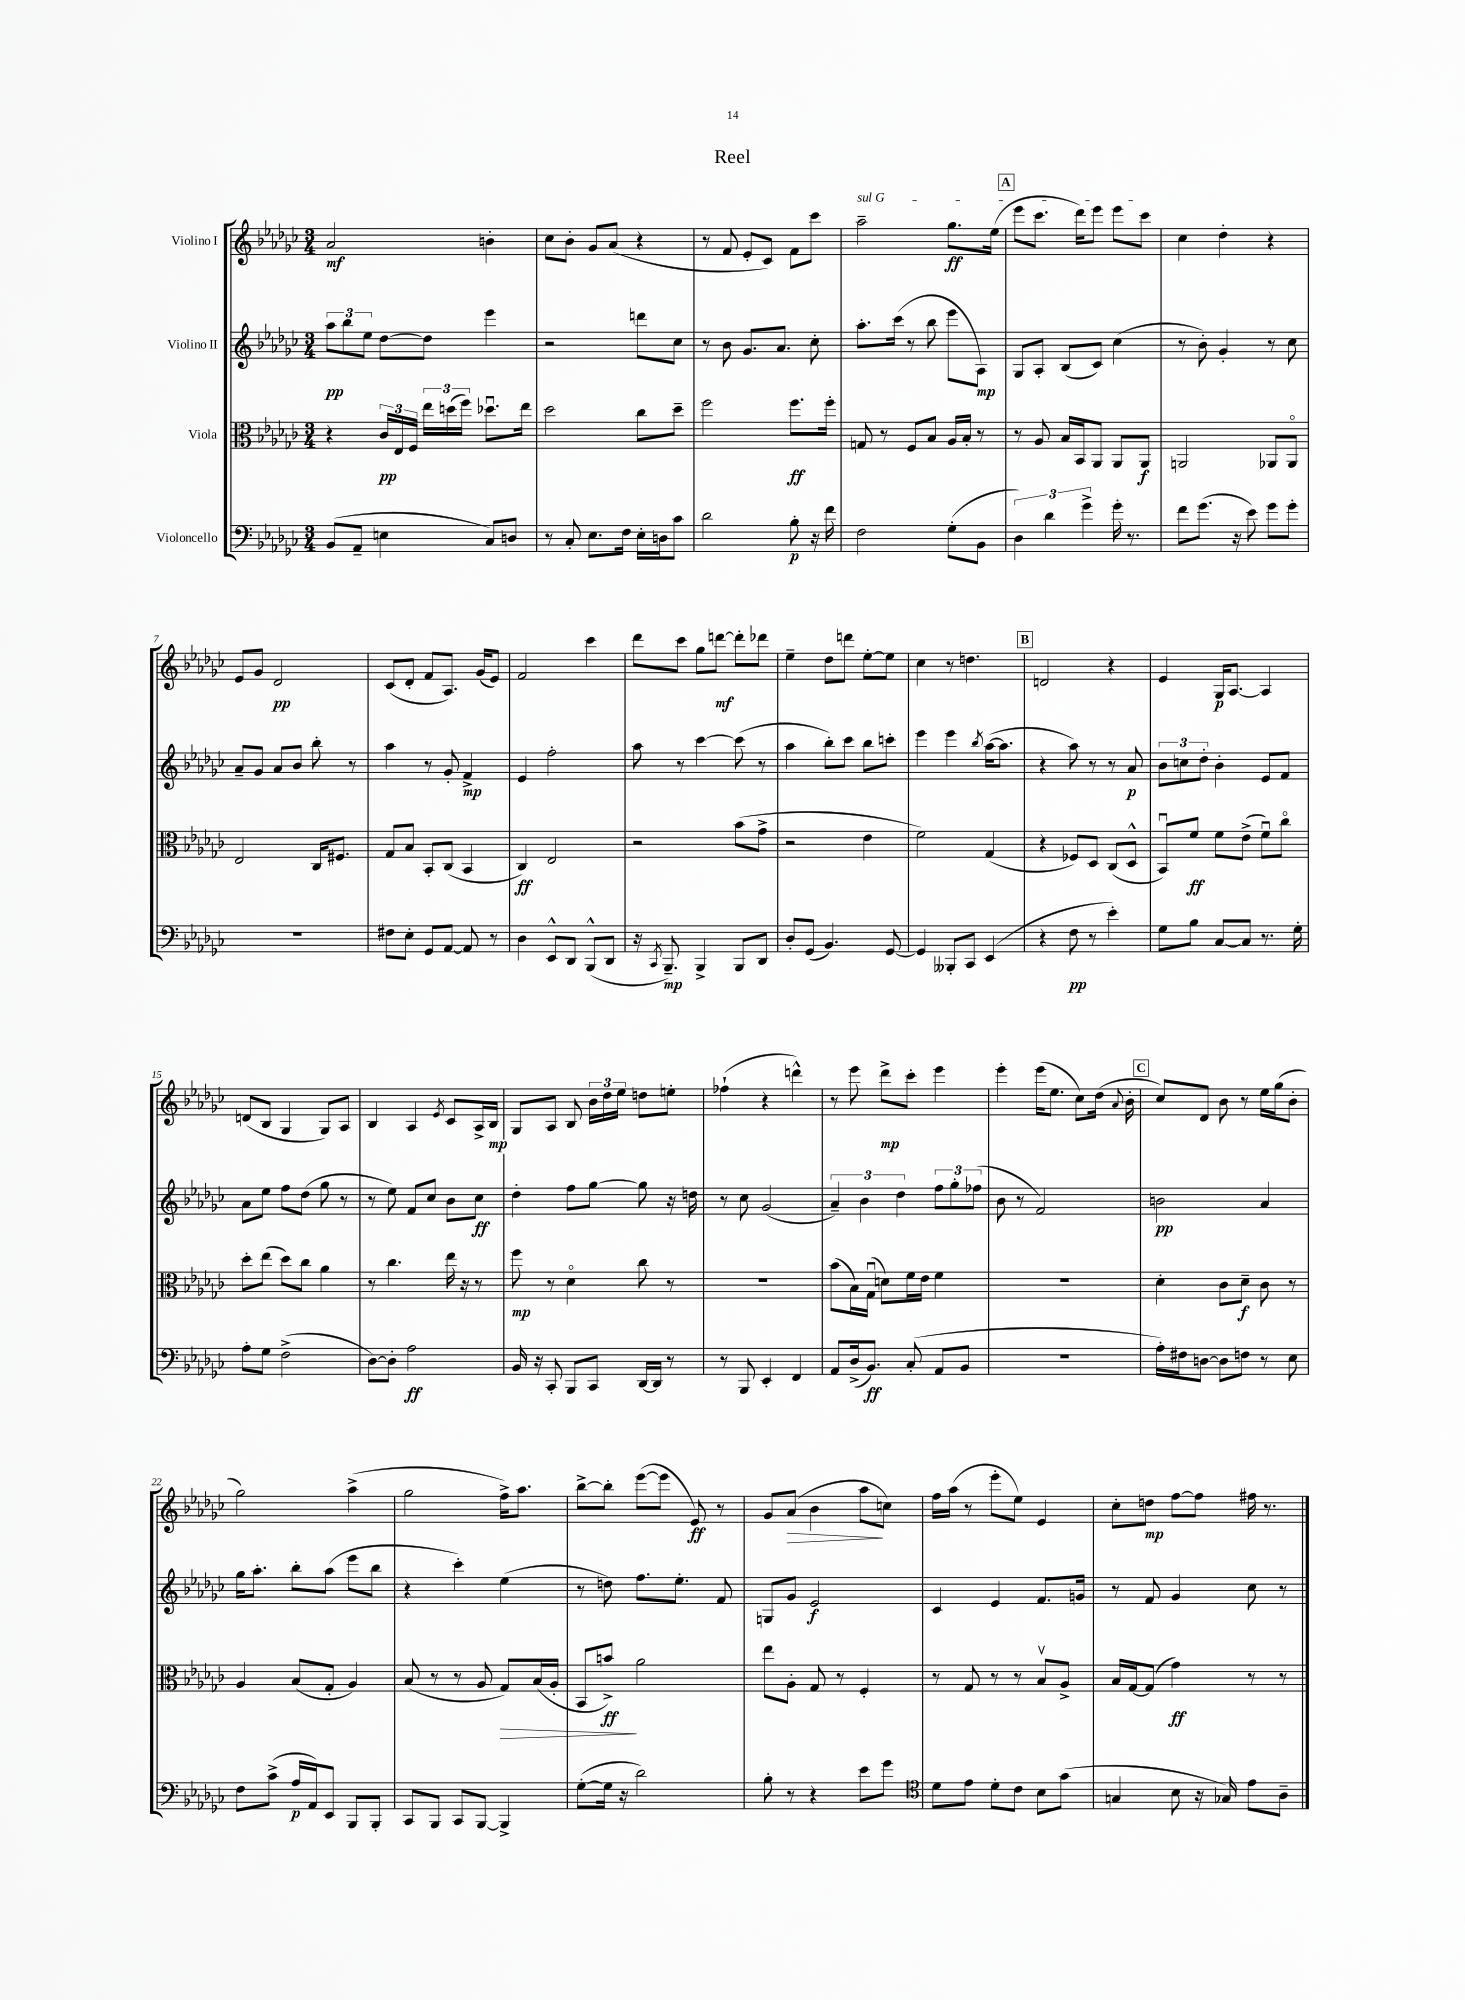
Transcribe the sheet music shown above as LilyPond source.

\header { title = "Reel" }
<<
\new StaffGroup <<
\new Staff = "s0" \with { instrumentName = "Violino I" } {
    \clef treble \key ges \major \numericTimeSignature \time 3/4
    \autoBeamOff aes'2\mf b'4-. |
    ces''8[ bes'8]-. ges'8[ aes'8]( r4 |
    r8 f'8 ees'8[-. ces'8]) f'8[ ces'''8] |
    \once \override TextSpanner.bound-details.left.text = \markup { \italic "sul G" } aes''2--\startTextSpan ges''8.[\ff ees''16]( |
    \mark \markup { \box "A" } ees'''8[ ces'''8.] des'''16[) ees'''8] ees'''8[ ces'''8]\stopTextSpan |
    ces''4 des''4-. r4 |
    ees'8[ ges'8] des'2\pp |
    ces'8[( des'8]-. f'8[ aes8.]) ges'16[( ees'8]) |
    f'2 ces'''4 |
    des'''8[ ces'''8] ges''8[ d'''8]~\mf d'''8[-. des'''8] |
    ees''4-- des''8[ d'''8] ees''8[~-. ees''8] |
    ces''4 r8 d''4. |
    \mark \markup { \box "B" } d'2 r4 |
    ees'4 ges16[\p aes8.]~ aes4 |
    d'8[( bes8] ges4 ges8[) aes8] |
    bes4 aes4 \acciaccatura { ees'8 } ces'8[ aes16-> bes16]\mp |
    ges8[ aes8] bes8 \tuplet 3/2 { bes'16[ des''16 ees''16] } d''8[ e''8]-. |
    fes''4-!( r4 d'''4-^) |
    r8 ees'''8 des'''8[->\mp ces'''8]-. ees'''4 |
    ees'''4-. ees'''16[( ees''8.] ces''8[) des''16]( \appoggiatura { aes'8 } bes'16-. |
    \mark \markup { \box "C" } ces''8[) des'8] bes'8 r8 ees''16[ ges''16( bes'8]-. |
    ges''2) aes''4->( |
    ges''2 f''16[->) aes''8.] |
    bes''8[~-> bes''8]-. ees'''8[~( ees'''8] ees'8\ff) r8 |
    ges'8[ aes'8]\>( bes'4 aes''8[\! c''8]) |
    f''16[ aes''16]( r8 ees'''8[-. ees''8]) ees'4 |
    ces''8[-. d''8]\mp f''8[~ f''8] fis''16 r8. \bar "|." |
}
\new Staff = "s1" \with { instrumentName = "Violino II" } {
    \clef treble \key ges \major \numericTimeSignature \time 3/4
    \autoBeamOff \tuplet 3/2 { aes''8[\pp bes''8 ees''8] } des''8[~ des''8] ees'''4 |
    r2 d'''8[ ces''8] |
    r8 bes'8 ges'8.[ aes'8.] ces''8-. |
    aes''8.[-. ces'''16]( r8 bes''8 ees'''8[ aes8]\mp) |
    \mark \markup { \box "A" } ges8[ aes8]-. bes8[( ces'8]) ces''4( |
    r8 bes'8-.) ges'4-. r8 ces''8 |
    aes'8[-- ges'8] aes'8[ bes'8] bes''8-. r8 |
    aes''4 r8 ges'8-. f'4->\mp |
    ees'4 f''2-. |
    aes''8 r8 ces'''4~ ces'''8( r8 |
    aes''4 bes''8[-.) ces'''8] bes''8[ c'''8]-. |
    ees'''4 ees'''4 \acciaccatura { bes''8 } aes''16[~( aes''8.] |
    \mark \markup { \box "B" } r4 aes''8) r8 r8 aes'8\p |
    \tuplet 3/2 { bes'8[ c''8 des''8]-. } bes'4-. ees'8[ f'8] |
    aes'8[ ees''8] f''8[ des''8]( ges''8 r8 |
    r8 ees''8) f'8[ ces''8] bes'8[ ces''8]\ff |
    des''4-. f''8[ ges''8]~ ges''8 r16 d''16 |
    r8 ces''8 ges'2( |
    \tuplet 3/2 { aes'4--) bes'4 des''4 } \tuplet 3/2 { f''8[ ges''8-. fes''8]( } |
    bes'8 r8 f'2) |
    \mark \markup { \box "C" } b'2\pp aes'4 |
    ges''16[ aes''8.]-. bes''8[-. aes''8]( ees'''8[ bes''8] |
    r4 ces'''4-.) ees''4( |
    r8 d''8) f''8.[ ees''8.]-. f'8 |
    g8[ ges'8] ees'2\f |
    ces'4 ees'4 f'8.[ g'16] |
    r8 f'8 ges'4 ces''8 r8 \bar "|." |
}
\new Staff = "s2" \with { instrumentName = "Viola" } {
    \clef alto \key ges \major \numericTimeSignature \time 3/4
    \autoBeamOff r4 \tuplet 3/2 { ces'16[\pp ees16 f16] } \tuplet 3/2 { ees''16[ d''16( f''16]) } des''8.[\downbow ees''16] |
    des''2 ces''8[ des''8]-- |
    f''2 f''8.[\ff f''16]-. |
    g8 r8 f8[ bes8] aes16[ bes16]-. r8 |
    \mark \markup { \box "A" } r8 aes8 bes16[ bes,16 aes,8] aes,8[ aes,8]\f |
    a,2 aes,8[ aes,8]\flageolet |
    ees2 ces16[ fis8.] |
    ges8[ bes8] bes,8[-. ces8]( bes,4 |
    ces4\ff) ees2 |
    r2 bes'8[( ges'8]-> |
    r2 ees'4 |
    f'2) ges4( |
    \mark \markup { \box "B" } r4 fes8[) des8] ces8[( des8]-^ |
    bes,8[\downbow) f'8]\ff f'8[ ees'8]->( f'8[\downbow) ces''8]\flageolet |
    des''8[-. ees''8]( des''8[) ces''8] aes'4 |
    r8 ces''4. ees''16 r16 r8 |
    f''8\mp r8 des'4\flageolet ces''8 r8 |
    R2. |
    bes'8[( bes16) ges16]\downbow( d'8[) f'16 ees'16] f'4 |
    R2. |
    \mark \markup { \box "C" } des'4-. ces'8[ des'8]--\f ces'8 r8 |
    aes4 bes8[( ges8]-. aes4) |
    bes8( r8 r8 aes8 ges8[\>) bes16( aes16]-. |
    bes,8[ b'8]->\ff\!) aes'2 |
    ees''8[ aes8]-. ges8 r8 f4-. |
    r8 ges8 r8 r8 bes8[\upbow aes8]-> |
    bes16[ ges16~ ges8]( ges'4\ff) r8 r8 \bar "|." |
}
\new Staff = "s3" \with { instrumentName = "Violoncello" } {
    \clef bass \key ges \major \numericTimeSignature \time 3/4
    \autoBeamOff bes,8[( aes,8]-- e4 ces8[) d8] |
    r8 ces8-. ees8.[ f16] ees16[-. d16 ces'8] |
    des'2 bes8-.\p r16 f'16 |
    f2 ges8[-.( bes,8] |
    \mark \markup { \box "A" } \tuplet 3/2 { des4) des'4 ges'4-> } ges'16-. r8. |
    f'8[ ges'8.]( r16 ees'8) ges'8[ ges'8]-. |
    R2. |
    fis8[ ees8]-. ges,8[ aes,8]~ aes,8 r8 |
    des4 ees,8[-^ des,8] bes,,8[-^( des,8] |
    r16 \acciaccatura { ces,8 } bes,,8.--\mp) bes,,4-> bes,,8[ des,8] |
    des8[-. ges,8]( bes,4.) ges,8~ |
    ges,4 beses,,8[-. ces,8] ees,4( |
    \mark \markup { \box "B" } r4 f8\pp r8 ees'4-.) |
    ges8[ bes8] ces8[~ ces8] r8. ges16-. |
    aes8[-. ges8] f2->( |
    des8[~) des8]-. aes2\ff |
    bes,16 r16 ces,8-. bes,,8[ ces,8] des,16[~ des,16] r8 |
    r8 bes,,8 ees,4-. f,4 |
    aes,8[ des16->( bes,8.]\ff) ces8-.( aes,8[ bes,8] |
    R2. |
    \mark \markup { \box "C" } aes16[-.) fis16 d8]~ d8[ f8] r8 ees8 |
    f8[ ces'8]->( aes16[\p aes,16) ees,8] bes,,8[ bes,,8]-. |
    ces,8[ bes,,8] ces,8[ bes,,8]~ bes,,4-> |
    ges8[~-.( ges16] r16 des'2) |
    bes8-. r8 r4 ees'8[ ges'8] |
    \clef tenor des'8[ ees'8] des'8[-. ces'8] bes8[ ges'8]( |
    g4 bes8 r16 ges16) ees'8[ aes8]-- \bar "|." |
}
>>
>>
